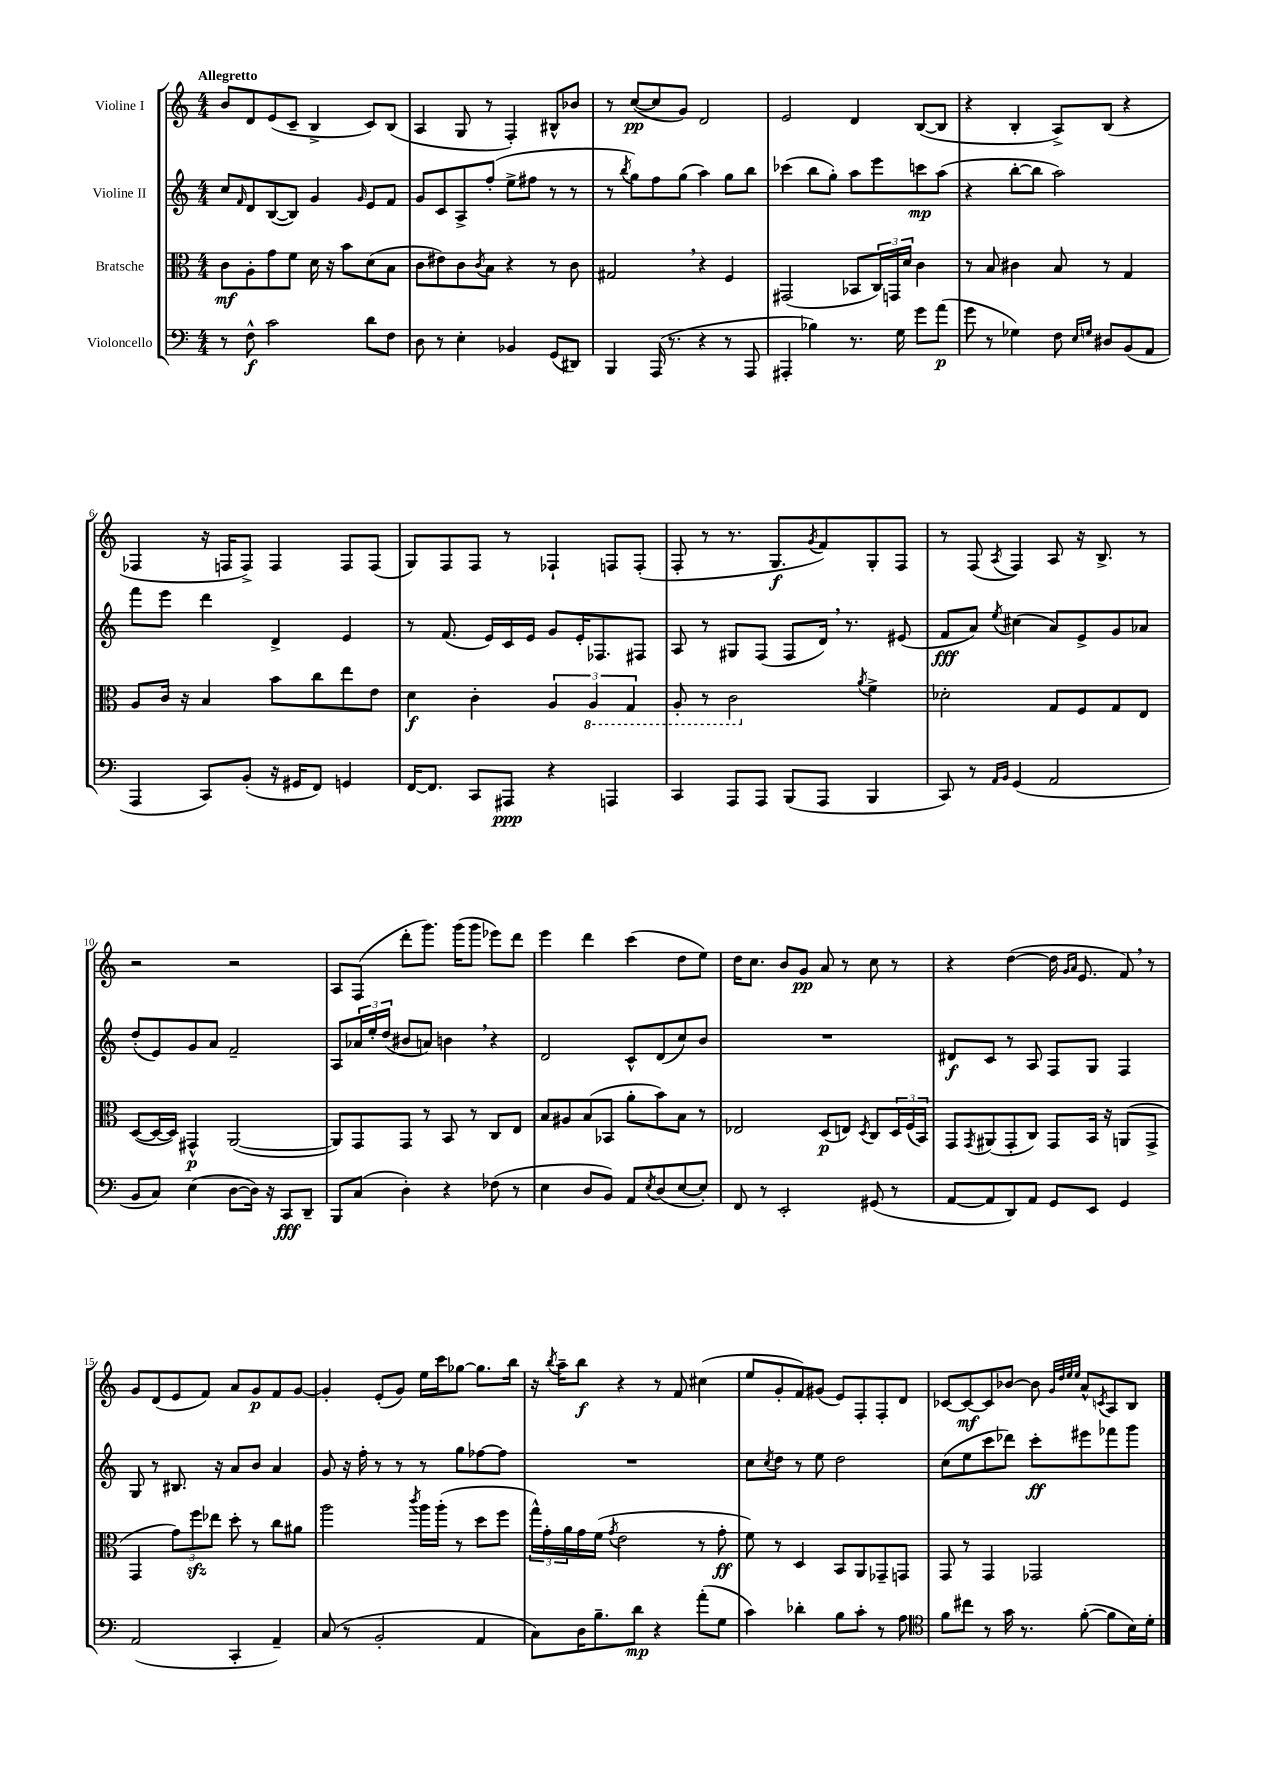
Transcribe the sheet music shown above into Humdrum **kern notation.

**kern	**dynam	**kern	**dynam	**kern	**dynam	**kern	**dynam
*part4	*part4	*part3	*part3	*part2	*part2	*part1	*part1
*staff4	*staff4	*staff3	*staff3	*staff2	*staff2	*staff1	*staff1
*I"Violoncello	*	*I"Bratsche	*	*I"Violine II	*	*I"Violine I	*
*clefF4	*	*clefC3	*	*clefG2	*	*clefG2	*
*k[]	*	*k[]	*	*k[]	*	*k[]	*
*M4/4	*	*M4/4	*	*M4/4	*	*M4/4	*
=1	=1	=1	=1	=1	=1	=1	=1
!	!	!	!	!	!	!LO:TX:a:B:t=Allegretto	!
8r	.	8c\L	mf	8cc/L	.	8b/L	.
.	.	.	.	16qqf/	.	.	.
8F^^\	f	8A'\	.	8d/	.	8d/	.
2c\	.	8g\	.	([8B/	.	(8e/	.
.	.	8f\J	.	8B/J])	.	8c~/J	.
.	.	16d\	.	4g/	.	4B^/	.
.	.	16r	.	.	.	.	.
.	.	8b\L	.	.	.	.	.
.	.	.	.	16qqg/	.	.	.
8d\L	.	(8d\	.	8e/L	.	8c/L)	.
8F\J	.	8B\J	.	8f/J	.	(8B/J	.
=2	=2	=2	=2	=2	=2	=2	=2
8D\	.	8c\L	.	8g/L	.	4A/	.
8r	.	8e#X\)	.	8c/	.	.	.
4E'\	.	8c\	.	8A^/	.	8G/	.
.	.	8qc/	.	.	.	.	.
.	.	8B\J	.	(8ff'/J	.	8r	.
4BB-X/	.	4r	.	8ee^\L	.	4F'/)	.
.	.	.	.	8ff#X\J	.	.	.
(8GG/L	.	8r	.	8r	.	8B#X^^/L	.
8DD#X/J)	.	8c\	.	8r	.	8b-X/J	.
=3	=3	=3	=3	=3	=3	=3	=3
4BBB/	.	2G#X,/	.	8r	.	8r	.
.	.	.	.	8qbb/	.	.	.
.	.	.	.	8gg\L)	.	([8cc/L	pp
(16AAA/	.	.	.	8ff\	.	8cc/]	.
8.r	.	.	.	.	.	.	.
.	.	.	.	(8gg\J	.	8g/J)	.
4r	.	4r	.	4aa\)	.	2d/	.
8r	.	4F/	.	8gg\L	.	.	.
8AAA/	.	.	.	8bb\J	.	.	.
=4	=4	=4	=4	=4	=4	=4	=4
4AAA#X'/	.	(2GG#X/	.	(4ccc-X\	.	2e/	.
4B-X\)	.	.	.	8bb\L	.	.	.
.	.	.	.	8gg'\J)	.	.	.
8.r	.	8BB-X/L	.	8aa\L	.	4d/	.
.	.	24C/L)	.	8eee\	.	.	.
.	.	24GGn/	.	.	.	.	.
16G\	.	.	.	.	.	.	.
.	.	24d/JJ	.	.	.	.	.
8g\L	.	4c\	.	8cccn\	mp	([8B/L	.
(8a\J	p	.	.	(8aa\J	.	8B/J]	.
=5	=5	=5	=5	=5	=5	=5	=5
8g\	.	8r	.	4r	.	4r	.
8r	.	8B/	.	.	.	.	.
4G-X\)	.	4c#X\	.	[8bb'\L	.	4B'/	.
.	.	.	.	8bb\J]	.	.	.
8F\	.	8B/	.	2aa\)	.	8A^/L)	.
16qqE/LL	.	.	.	.	.	.	.
16qqGn/JJ	.	.	.	.	.	.	.
8D#X/L	.	8r	.	.	.	(8B/J	.
(8BB/	.	4G/	.	.	.	4r	.
8AA/J	.	.	.	.	.	.	.
!!LO:LB:g=z
=6	=6	=6	=6	=6	=6	=6	=6
4AAA/	.	8A/L	.	8fff\L	.	4F-X/	.
.	.	16c/Jk	.	8eee\J	.	.	.
.	.	16r	.	.	.	.	.
8CC/L)	.	4B/	.	4ddd\	.	16r	.
.	.	.	.	.	.	16Fn/KL	.
(8BB'/J	.	.	.	.	.	8F^/J)	.
16r	.	8b\L	.	4d^/	.	4F/	.
16GG#X/KL	.	.	.	.	.	.	.
8FF/J)	.	8cc\	.	.	.	.	.
4GGn/	.	8ee\	.	4e/	.	8F/L	.
.	.	8e\J	.	.	.	(8F/J	.
=7	=7	=7	=7	=7	=7	=7	=7
[16FF/KL	.	4d\	f	8r	.	8G/L)	.
8.FF/J]	.	.	.	.	.	.	.
.	.	.	.	(8.f/	.	8F/	.
8CC/L	.	4c'\	.	.	.	8F/J	.
.	.	.	.	16e/LL)	.	.	.
8AAA#X/J	ppp	.	.	16c/	.	8r	.
.	.	.	.	16e/JJ	.	.	.
4r	.	6A/	.	8g/L	.	4F-X`/	.
.	.	.	.	16e'/K	.	.	.
*	*	*8ba	*	*	*	*	*
.	.	6AA/	.	.	.	.	.
.	.	.	.	8.F-X/	.	.	.
4AAAn/	.	.	.	.	.	8Fn/L	.
.	.	6GG/	.	.	.	.	.
.	.	.	.	8F#X/J	.	(8F'/J	.
=8	=8	=8	=8	=8	=8	=8	=8
4CC/	.	8AA'/	.	8A/	.	8F'/	.
.	.	8r	.	8r	.	8r	.
8AAA/L	.	2C\	.	8G#X/L	.	8.r	.
8AAA/J	.	.	.	(8F/J	.	.	.
.	.	.	.	.	.	8.G/L	f
(8BBB/L	.	.	.	8F/L	.	.	.
.	.	.	.	.	.	8qg/	.
8AAA/J	.	.	.	16d,/Jk)	.	8f/)	.
.	.	.	.	8.r	.	.	.
*	*	*X8ba	*	*	*	*	*
.	.	8qa/	.	.	.	.	.
4BBB/	.	4f^\	.	.	.	8G'/	.
.	.	.	.	(8e#X/	.	8F/J	.
=9	=9	=9	=9	=9	=9	=9	=9
8CC/)	.	2d-X'\	.	8f/L	fff	8r	.
8r	.	.	.	8a/J)	.	(8F/	.
16qqAA/LL	.	.	.	.	.	.	.
16qqBB/JJ	.	.	.	8qee/	.	8qA/	.
(4GG/	.	.	.	(4cc#X\	.	4F/)	.
2AA/	.	8G/L	.	8a/L)	.	8A/	.
.	.	8F/	.	8e^/	.	16r	.
.	.	.	.	.	.	8.B^/	.
.	.	8G/	.	8g/	.	.	.
.	.	8E/J	.	8a-X/J	.	8r	.
!!LO:LB:g=z
=10	=10	=10	=10	=10	=10	=10	=10
8BB/L	.	([8D/L	.	(8dd'/L	.	2r	.
8C/J)	.	16D/L_	.	8e/)	.	.	.
.	.	16D/JJ])	.	.	.	.	.
(4E\	.	4GG#X^^/	p	8g/	.	.	.
.	.	.	.	8a/J	.	.	.
[8D\L	.	([2AA/	.	2f~/	.	2r	.
16D\Jk])	.	.	.	.	.	.	.
16r	.	.	.	.	.	.	.
8CC/L	fff	.	.	.	.	.	.
8DD~/J	.	.	.	.	.	.	.
=11	=11	=11	=11	=11	=11	=11	=11
8BBB/L	.	8AA/L])	.	8A/L	.	8A/L	.
(8C/J	.	8GG/	.	24a-X/L	.	(8F/J	.
.	.	.	.	24ee'/	.	.	.
.	.	.	.	(24dd/JJ	.	.	.
4D'\)	.	8GG/J	.	8b#X/L	.	8ddd'\L	.
.	.	8r	.	8an/J)	.	8.ggg\J)	.
4r	.	8BB/	.	4bn,\	.	.	.
.	.	.	.	.	.	(16ggg\KL	.
.	.	8r	.	.	.	8ggg\J	.
(8F-X\	.	8C/L	.	4r	.	8eee-X\L)	.
8r	.	8E/J	.	.	.	8ddd\J	.
=12	=12	=12	=12	=12	=12	=12	=12
4E\	.	8B/L	.	2d/	.	4eee\	.
.	.	8A#X/	.	.	.	.	.
8D/L	.	(8B/	.	.	.	4ddd\	.
8BB/J)	.	8BB-X/J	.	.	.	.	.
8AA/L	.	8a'\L	.	8c^^/L	.	(4ccc\	.
8qE/	.	.	.	.	.	.	.
(8D/	.	8b\)	.	(8d/	.	.	.
[8E/	.	8B\J	.	8cc/)	.	8dd\L	.
8E'/J])	.	8r	.	8b/J	.	8ee\J)	.
=13	=13	=13	=13	=13	=13	=13	=13
8FF/	.	2E-X/	.	1r	.	16dd\KL	.
.	.	.	.	.	.	8.cc\J	.
8r	.	.	.	.	.	.	.
2EE'/	.	.	.	.	.	8b/L	.
.	.	.	.	.	.	8g/J	pp
.	.	(8D/L	p	.	.	8a/	.
.	.	8En/J)	.	.	.	8r	.
.	.	8qD/	.	.	.	.	.
(8GG#X/	.	8C/L	.	.	.	8cc\	.
8r	.	24D/L	.	.	.	8r	.
.	.	(24F/	.	.	.	.	.
.	.	24BB/JJ)	.	.	.	.	.
=14	=14	=14	=14	=14	=14	=14	=14
[8AA/L	.	8GG/L	.	8d#X/L	f	4r	.
.	.	8qGG/	.	.	.	.	.
8AA/]	.	(8AA#X/	.	8c/J	.	.	.
8DD/)	.	8GG'/	.	8r	.	([4dd\	.
8AA/J	.	8C/J)	.	8A/	.	.	.
8GG/L	.	8GG/L	.	8F/L	.	16dd\]	.
.	.	.	.	.	.	16qqg/LL	.
.	.	.	.	.	.	16qqa/JJ	.
.	.	.	.	.	.	8.e/	.
8EE/J	.	16BB/Jk	.	8G/J	.	.	.
.	.	16r	.	.	.	.	.
4GG/	.	(8AAn/L	.	4F/	.	8f,/)	.
.	.	8GG^/J	.	.	.	8r	.
!!LO:LB:g=z
=15	=15	=15	=15	=15	=15	=15	=15
(2AA/	.	4GG/	.	8G/	.	8g/L	.
.	.	.	.	8r	.	(8d/	.
.	.	12g\L)	.	8.B#X/	.	8e/	.
.	.	12ffzz\	.	.	.	.	.
.	.	.	.	.	.	8f/J)	.
.	.	12ee-X\J	.	.	.	.	.
.	.	.	.	16r	.	.	.
4CC'/	.	8dd'\	.	8a/L	.	8a/L	.
.	.	8r	.	8b/J	.	8g/	p
4AA~/)	.	8cc\L	.	4a/	.	8f/	.
.	.	8a#X\J	.	.	.	[8g/J	.
=16	=16	=16	=16	=16	=16	=16	=16
(8C/	.	2aa\	.	8g/	.	4g'/]	.
8r	.	.	.	16r	.	.	.
.	.	.	.	16ff'\	.	.	.
2BB'/	.	.	.	8r	.	(8e'/L	.
.	.	.	.	8r	.	8g/J)	.
.	.	8qccc/	.	.	.	.	.
.	.	16aa\LL	.	8r	.	16ee\LL	.
.	.	(16aa'\JJ	.	.	.	16ccc\J	.
.	.	8r	.	8gg\L	.	[8gg-X\J	.
4AA/	.	8dd\L	.	[8ff-X\	.	8.gg-\L]	.
.	.	8ff\J	.	8ff-\J]	.	.	.
.	.	.	.	.	.	16bb\Jk	.
=17	=17	=17	=17	=17	=17	=17	=17
8C\L)	.	24gg^^\LL)	.	1r	.	16r	.
.	.	24g'\	.	.	.	.	.
.	.	.	.	.	.	8qbb/	.
.	.	.	.	.	.	16aa~\KL	.
.	.	24a\	.	.	.	.	.
16D\K	.	16g\	.	.	.	8bb\J	f
8.B~\	.	(16f\JJ	.	.	.	.	.
.	.	8qg/	.	.	.	.	.
.	.	2e\	.	.	.	4r	.
8d\J	mp	.	.	.	.	.	.
4r	.	.	.	.	.	8r	.
.	.	.	.	.	.	8f/	.
(8a'\L	.	8r	.	.	.	(4cc#X\	.
8G\J	.	8g'\	ff	.	.	.	.
=18	=18	=18	=18	=18	=18	=18	=18
4c\)	.	8f\)	.	8cc\L	.	8ee/L	.
.	.	.	.	8qcc/	.	.	.
.	.	8r	.	8dd\J	.	8g'/	.
4d-X'\	.	4D/	.	8r	.	8f/)	.
.	.	.	.	8ee\	.	(8g#X/J	.
8B\L	.	8BB/L	.	2dd\	.	8e/L)	.
8c'\J	.	8AA/	.	.	.	8F'/	.
8r	.	8GG-X~/	.	.	.	8F'/	.
8A\	.	8GGn/J	.	.	.	8d/J	.
=19	=19	=19	=19	=19	=19	=19	=19
*clefC4	*	*	*	*	*	*	*
8f\L	.	8GG/	.	(8cc\L	.	[8c-X/L	.
8cc#X\J	.	8r	.	8ee\	.	8c-/_	mf
8r	.	4GG/	.	8ccc\	.	8c-/]	.
16g\	.	.	.	8ddd-X\J)	.	[8b-X/J	.
8.r	.	.	.	.	.	.	.
.	.	2GG-X/	.	8ccc'\L	ff	8b-\]	.
.	.	.	.	.	.	32qqg/LLL	.
.	.	.	.	.	.	32qqdd/	.
.	.	.	.	.	.	32qqee/	.
.	.	.	.	.	.	32qqee/JJJ	.
([8f'\	.	.	.	8eee#X\	.	8a^^/L	.
.	.	.	.	.	.	8qcn/	.
8f\L]	.	.	.	8fff-X\	.	8A/	.
16B\L)	.	.	.	8ggg\J	.	8B/J	.
16d'\JJ	.	.	.	.	.	.	.
==	==	==	==	==	==	==	==
*-	*-	*-	*-	*-	*-	*-	*-
